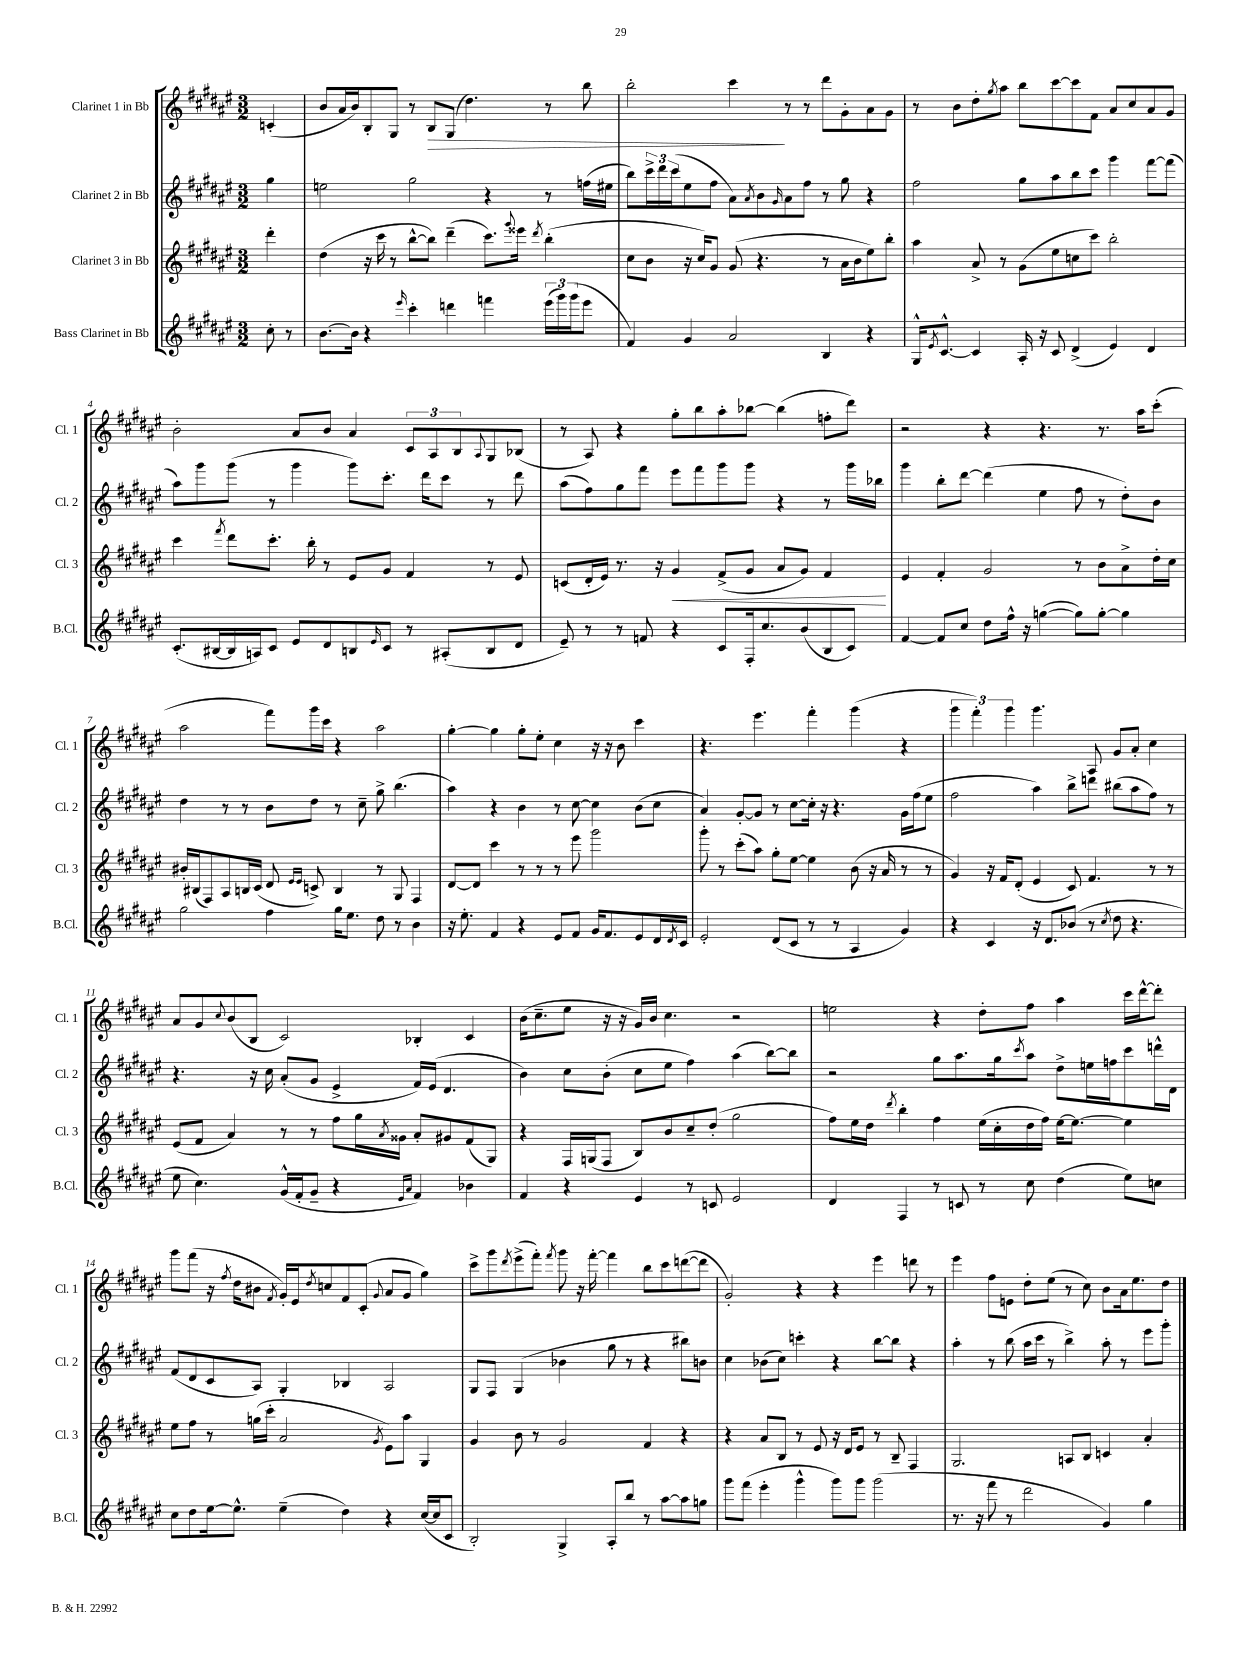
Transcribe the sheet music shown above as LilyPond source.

<<
\new StaffGroup <<
\new Staff = "s0" \with { instrumentName = "Clarinet 1 in Bb" shortInstrumentName = "Cl. 1" } {
    \clef treble \key fis \major \numericTimeSignature \time 3/2 \partial 4
    c'4-.( |
    b'8 ais'16 b'16) b8-. gis8 r8 b8\> gis8( dis''4.) r8 b''8 |
    b''2-. cis'''4\! r8 r8 dis'''8 gis'8-. ais'8 gis'8 |
    r8 b'8 dis''8-. \acciaccatura { gis''8 } ais''8 b''8 cis'''8~ cis'''8 fis'8 ais'8 cis''8 ais'8 gis'8 |
    b'2-. ais'8 b'8 ais'4 \tuplet 3/2 { cis'8 ais8 b8 } \appoggiatura { ais8 } gis8 bes8( |
    r8 ais8) r4 gis''8-. b''8 ais''8-. bes''8~ bes''4( f''8-. dis'''8) |
    r2 r4 r4. r8. ais''16 cis'''8-.( |
    ais''2 fis'''8) gis'''16 cis'''16 r4 ais''2 |
    gis''4~-. gis''4 gis''8-. eis''8-. cis''4 r16 r16 b'8 cis'''4 |
    r4. eis'''4. fis'''4-. gis'''4( r4 |
    \tuplet 3/2 { gis'''4 fis'''4-.) gis'''4 } gis'''4. ais8 gis'8 ais'8-. cis''4 |
    ais'8 gis'8 \appoggiatura { cis''8 } b'8( b8 cis'2) bes4-. cis'4 |
    b'16( cis''8.-- eis''8 r16 r16 gis'16) b'16 cis''4. r2 |
    e''2 r4 dis''8-. fis''8 ais''4 cis'''16 dis'''16~-^ dis'''8-. |
    gis'''8 fis'''8( r16 \acciaccatura { fis''8 } dis''16 bis'8 \acciaccatura { fis'8 } gis'16-.) eis'16 \acciaccatura { dis''8 } c''8 fis'8 cis'8-.( \appoggiatura { gis'8 } ais'8 gis'8 gis''4) |
    cis'''8-> gis'''8 \acciaccatura { dis'''8 } eis'''8->( fis'''8-.) \acciaccatura { fis'''8 } gis'''8 r16 fis'''16~-. fis'''4 b''8 cis'''8 d'''8~( d'''8 |
    gis'2-.) r4 r4 eis'''4 d'''8 r8 |
    eis'''4 fis''8 e'8 dis''8-. eis''8( r8 cis''8) b'8 ais'16 eis''8. dis''8 \bar "|." |
}
\new Staff = "s1" \with { instrumentName = "Clarinet 2 in Bb" shortInstrumentName = "Cl. 2" } {
    \clef treble \key fis \major \numericTimeSignature \time 3/2 \partial 4
    gis''4 |
    e''2 gis''2 r4 r8 f''16( eis''16 |
    b''8) \tuplet 3/2 { cis'''16-> dis'''16 cis'''16( } eis''8 fis''8 ais'8) \acciaccatura { ais'8 } b'8 \grace { gis'16 } ais'8 fis''8 r8 gis''8 r4 |
    fis''2 gis''8 ais''8 b''8 cis'''8 gis'''4 fis'''8~ fis'''8( |
    ais''8) gis'''8 gis'''8( r8 gis'''4 gis'''8) cis'''8.-. dis'''16 cis'''8 r8 dis'''8 |
    ais''8( fis''8) gis''8 fis'''8 eis'''8 fis'''8 gis'''8 gis'''8 r4 r8 gis'''16 bes''16 |
    gis'''4 b''8-. dis'''8~ dis'''4( eis''4 fis''8 r8 dis''8-.) b'8 |
    dis''4 r8 r8 b'8 dis''8 r8 cis''8-- gis''8-> b''4.( |
    ais''4) r4 b'4 r8 cis''8~ cis''4 b'8( cis''8 |
    ais'4) gis'8~-. gis'8 r8 cis''8~ cis''16-. r16 r4. gis'16 fis''16( eis''8 |
    fis''2 ais''4) b''8-> d'''8 bis''8( ais''8 fis''8) r8 |
    r4. r16 cis''16 ais'8-.( gis'8 eis'4-> fis'16) eis'16( dis'4. |
    b'4) cis''8 b'8-.( cis''8 eis''8 fis''4) ais''4( b''8~) b''8 |
    r2 gis''8 ais''8. gis''16 \acciaccatura { cis'''8 } ais''8 dis''8-> e''16 f''16 cis'''8 d'''16-^ dis'16 |
    fis'8( dis'8 cis'8 ais8) gis4-. bes4 ais2 |
    gis8 fis8 gis4( bes'4 gis''8 r8 r4 bis''8) b'8 |
    cis''4 bes'8( cis''8) c'''4-. r4 b''8~ b''8 r4 |
    ais''4-. r8 b''8( ais''16 cis'''16 r8 b''4->) ais''8-. r8 eis'''8 gis'''8-. \bar "|." |
}
\new Staff = "s2" \with { instrumentName = "Clarinet 3 in Bb" shortInstrumentName = "Cl. 3" } {
    \clef treble \key fis \major \numericTimeSignature \time 3/2 \partial 4
    dis'''4-. |
    dis''4( r16 cis'''16 r8 b''8~-^ b''8) dis'''4--( cis'''8.) \appoggiatura { gis'''8 } eisis'''16 \acciaccatura { dis'''8 } b''4-.( |
    cis''8 b'8 r16 cis''16) gis'8 gis'8( r4. r8 ais'16 b'16 eis''8) b''8-. |
    ais''4 ais'8-> r8 gis'8( eis''8 c''8 cis'''8) b''2-. |
    cis'''4 \acciaccatura { fis'''8 } dis'''8 cis'''8.-. b''16-. r8 eis'8 gis'8 fis'4 r8 eis'8 |
    c'8( dis'16-. eis'16) r8. r16 gis'4\< fis'8->( gis'8 ais'8 gis'8) fis'4\! |
    eis'4 fis'4-. gis'2 r8 b'8 ais'8-> dis''16-. cis''16 |
    bis'16-. bis16( fis8) ais8 b16 cis'16( dis'8 \grace { eis'16 eis'16 } c'8->) b4 r8 gis8 fis4 |
    dis'8~ dis'8 cis'''4 r8 r8 r8 eis'''8 gis'''2 |
    gis'''8-. r8 cis'''8-.( ais''8) gis''8-. eis''8~ eis''4 b'8( r16 ais'16 r8 r8 |
    gis'4) r16 fis'16 dis'8-.( eis'4 cis'8) fis'4. r8 r8 |
    eis'8( fis'8 ais'4) r8 r8 fis''8 gis''16 \acciaccatura { ais'8 } gisis'16 ais'8-. gis'8 fis'8( gis8) |
    r4 fis16 g16( fis8 b8) b'8 cis''8-- dis''8-.( gis''2 |
    fis''8) eis''16 dis''16 \acciaccatura { dis'''8 } b''4-. fis''4 eis''16( cis''16-. dis''16 fis''16) eis''16~ eis''8.~ eis''4 |
    eis''8 fis''8 r8 g''16( cis'''16-. ais'2 \acciaccatura { gis'8 } eis'8) ais''8 gis4 |
    gis'4 b'8 r8 gis'2 fis'4 r4 |
    r4 ais'8 b8 r8 eis'8 r16 dis'16 eis'8 r8 b8-- fis4 |
    gis2. a8 b8 c'4 ais'4-. \bar "|." |
}
\new Staff = "s3" \with { instrumentName = "Bass Clarinet in Bb" shortInstrumentName = "B.Cl." } {
    \clef treble \key fis \major \numericTimeSignature \time 3/2 \partial 4
    cis''8-. r8 |
    b'8.~ b'16 r4 \grace { eis'''16 } cis'''4-. d'''4 f'''4 \tuplet 3/2 { eis'''16( gis'''16) gis'''16( } eis'''8 |
    fis'4) gis'4 ais'2 b4 r4 |
    gis16-^ \acciaccatura { eis'8 } cis'8.~-^ cis'4 ais16-. r16 cis'8 dis'4->( eis'4) dis'4 |
    cis'8.-.( bis16~ bis16 a16) cis'8 eis'8 dis'8 b8 \grace { eis'16 } cis'8 r8 ais8-.( b8 dis'8 |
    eis'8--) r8 r8 f'8 r4 cis'8 fis16-. cis''8. b'8( b8 cis'8) |
    fis'4~ fis'8 cis''8 dis''8 fis''16-^ r16 g''4~( g''8) g''8~-. g''4 |
    gis''2 fis''4 gis''16 eis''8. dis''8 r8 b'4 |
    r16 eis''8.-. fis'4 r4 eis'8 fis'8 gis'16 fis'8. eis'8 dis'16 \acciaccatura { dis'8 } cis'16 |
    eis'2-. dis'8( cis'8 r8 r8 ais4 gis'4) |
    r4 cis'4 r16 dis'8. bes'8( r8 \acciaccatura { cis''8 } dis''8 r4. |
    eis''8 cis''4.) gis'16-^( fis'16-. gis'8-- r4 \grace { eis'16 ais'16 } fis'4) bes'4 |
    fis'4 r4 eis'4 r8 c'8 eis'2 |
    dis'4 fis4 r8 c'8 r8 cis''8 dis''4( eis''8) c''8 |
    cis''8 dis''8 eis''16~ eis''8.-^ eis''4--( dis''4) r4 cis''16~( cis''16 cis'8 |
    b2-.) gis4-> ais8-. b''8 r8 ais''8~ ais''8 g''8 |
    gis'''8 fis'''8( eis'''4-. gis'''4-^ gis'''8) gis'''8 gis'''2( |
    r8. r16 fis'''8 r8 dis'''2 gis'4) gis''4 \bar "|." |
}
>>
>>
